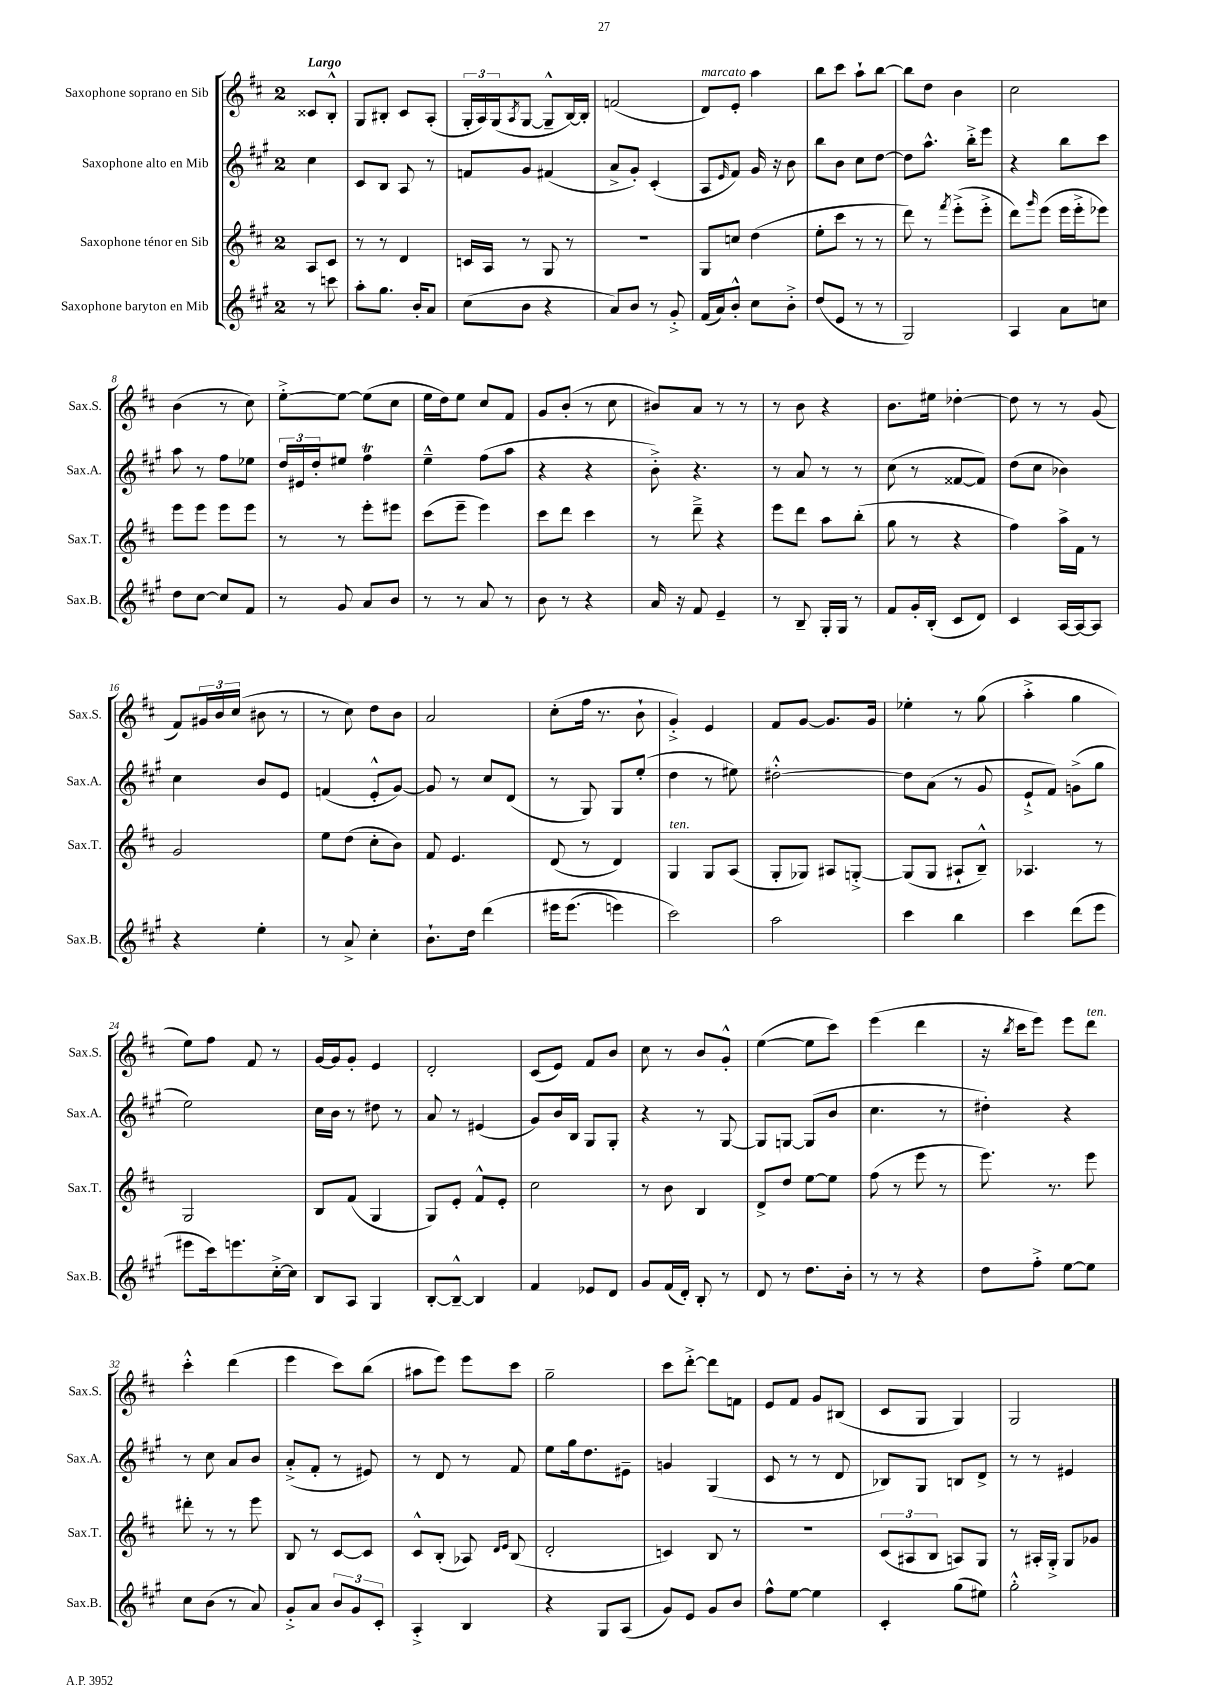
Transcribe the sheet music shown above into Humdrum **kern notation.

**kern	**kern	**kern	**kern
*staff4	*staff3	*staff2	*staff1
*clefG2	*clefG2	*clefG2	*clefG2
*k[f#c#g#]	*k[f#c#]	*k[f#c#g#]	*k[f#c#]
*M2/4	*M2/4	*M2/4	*M2/4
8r	8A	4cc#	8c##
8ccc	8c#	.	8B'^^
=	=	=	=
8aa'	8r	8c#	8G
8.gg#	8r	8B	8B#'
.	4d	8A	8c#
16b'	.	.	.
8a	.	8r	(8A'
=	=	=	=
(8cc#	16c	8f	24G'
.	.	.	24A)
.	16A	.	.
.	.	.	(24G
.	.	.	8qA
8b	8r	8g#	[8G
4r	8G	(4f#	8G~^^]
.	8r	.	[16B)
.	.	.	16B']
=	=	=	=
8a)	2r	8a^	(2f
8b	.	8g#')	.
8r	.	(4c#'	.
8g#'^	.	.	.
=	=	=	=
(16f#	8G	8A	8d)
16a)	.	.	.
.	.	16qqe	.
8b'^^	8cc	8f#)	8e'
8cc#	(4dd	16g#	4aa
.	.	16r	.
8b'^	.	8b	.
=	=	=	=
(8dd	8ee'	8bb	8bb
8e	8ccc#	8b	8ccc#
8r	8r	8cc#	8aa`
8r	8r	[8dd	[8bb
=	=	=	=
2G#)	8ddd)	8dd]	8bb]
.	8r	8.aa^^	8dd
.	8qfff#	.	.
.	(8eee'^	.	4b
.	.	16bb'^	.
.	8eee'^	8eee	.
=	=	=	=
4A	8ddd)	4r	2cc#
.	16qqggg	.	.
.	(8eee	.	.
8a	16eee	8bb	.
.	16eee'^	.	.
8cc	8eee-)	8ccc#	.
=	=	=	=
8dd	8eee	8aa	(4b
[8cc#	8eee	8r	.
8cc#]	8eee	8ff#	8r
8f#	8eee	8ee-	8cc#)
=	=	=	=
8r	8r	24dd	[8ee'^
.	.	24e#	.
.	.	24dd'	.
8g#	8r	8ee#	8ee_
8a	8eee'	4ff#	(8ee]
8b	8eee#	.	8cc#
=	=	=	=
8r	(8ccc#	4ee~^^	16ee
.	.	.	16dd)
8r	8eee~	.	8ee
8a	4eee)	(8ff#	8cc#
8r	.	8aa	8f#
=	=	=	=
8b	8ccc#	4r	8g
8r	8ddd	.	(8b'
4r	4ccc#	4r	8r
.	.	.	8cc#
=	=	=	=
16a	8r	8b'^)	8b#)
16r	.	.	.
8f#	8ddd~^	4.r	8a
4e~	4r	.	8r
.	.	.	8r
=	=	=	=
8r	8eee	8r	8r
8B~	8ddd	8a	8b
16G#'	8aa	8r	4r
16G#	.	.	.
8r	(8bb'	8r	.
=	=	=	=
8f#	8gg	(8cc#	8.b
16g#'	8r	8r	.
(16B'	.	.	16ee#
8c#	4r	[8f##	[4dd-'
8d)	.	8f##])	.
=	=	=	=
4c#	4ff#)	(8dd	8dd-]
.	.	8cc#	8r
[16A	16aa^	4b-)	8r
16A_	16f#	.	.
8A]	8r	.	(8g
=	=	=	=
4r	2g	4cc#	8f#)
.	.	.	24g#
.	.	.	24b
.	.	.	(24cc#
4ee'	.	8b	8b#
.	.	8e	8r
=	=	=	=
8r	8ee	(4f	8r
8a^	(8dd	.	8cc#)
4cc#'	8cc#'	8e'^^	8dd
.	8b)	[8g#)	8b
=	=	=	=
8.b`	8f#	8g#]	2a
.	4.e	8r	.
16dd	.	.	.
&(4ddd	.	8cc#	.
.	.	(8d	.
=	=	=	=
16eee#	(8d	8r	(8cc#'
(8.eee#	.	.	.
.	8r	8G#)	16ff#
.	.	.	8.r
4eee)	4d)	8G#	.
.	.	(8ee'	8b`
=	=	=	=
2ccc#&)	4G	4dd	4g'^)
.	8G	8r	4e
.	(8A	8ee#)	.
=	=	=	=
2aa	8G'	[2dd#'^^	8f#
.	8G-)	.	[8g
.	8A#	.	8.g]
.	[8G'^	.	.
.	.	.	16g
=	=	=	=
4ccc#	(8G]	8dd#]	4ee-'
.	8G	(8a	.
4bb	8A#`	8r	8r
.	8B~^^)	8g#	(8gg
=	=	=	=
4ccc#	4.A-	8e`^	4aa'^
.	.	8f#)	.
(8ddd	.	(8g^	4gg
8eee	8r	8gg#	.
=	=	=	=
8eee#	2G	2ee)	8ee)
16ccc#)	.	.	8ff#
8.eee	.	.	.
.	.	.	8f#
[16cc#'^	.	.	8r
16cc#]	.	.	.
=	=	=	=
8B	8B	16cc#	[16g
.	.	16b	16g]
8A	(8f#	8r	8g'
4G#	4G	8dd#	4e
.	.	8r	.
=	=	=	=
[8B'	8G)	8a	2d'
8B~^^_	8e'	8r	.
4B]	8f#^^	(4e#	.
.	8e'	.	.
=	=	=	=
4f#	2cc#	8g#)	(8c#
.	.	16b	8e)
.	.	16B	.
8e-	.	8G#	8f#
8d	.	8G#'	8b
=	=	=	=
8g#	8r	4r	8cc#
(16f#	8b	.	8r
16d')	.	.	.
8B'	4B	8r	8b
8r	.	[8G#	8g'^^
=	=	=	=
8d	8d^	8G#]	([4ee
8r	8dd	[8G	.
8.dd	[8ee	(8G]	8ee]
.	8ee]	8b	8ccc#)
16b'	.	.	.
=	=	=	=
8r	(8ff#	4.cc#	(4eee
8r	8r	.	.
4r	8eee	.	4ddd
.	8r	8r	.
=	=	=	=
8dd	8.eee)	4dd#')	16r
.	.	.	8qbb
.	.	.	16ccc#
8ff#'^	.	.	8eee)
.	8.r	.	.
[8ee	.	4r	8eee
8ee]	8eee	.	8ddd
=	=	=	=
8cc#	8ddd#'	8r	4ccc#'^^
(8b	8r	8cc#	.
8r	8r	8a	(4ddd
8a)	8eee	8b	.
=	=	=	=
8g#'^	8B	(8a'^	4eee
8a	8r	8f#'	.
12b	[8c#	8r	8ccc#)
12g#	.	.	.
.	8c#]	8e#)	(8bb
12c#'	.	.	.
=	=	=	=
4A'^	8c#^^	8r	8aa#
.	(8B'	8d	8eee)
4B	8A-)	8r	8eee
.	16qqd	.	.
.	16qqe	.	.
.	(8B	8f#	8ccc#
=	=	=	=
4r	2d'	8ee	2gg~
.	.	16gg#	.
.	.	8.dd	.
8G#	.	.	.
(8A	.	8e#~	.
=	=	=	=
8g#)	4c)	4g	8ccc#
8e	.	.	[8ddd'^
8g#	8B	(4G#	8ddd]
8b	8r	.	8f
=	=	=	=
8ff#^^	2r	8c#	8e
[8ee	.	8r	8f#
4ee]	.	8r	8g
.	.	8d	(8B#
=	=	=	=
4c#'	(12c#	8B-)	8c#
.	12A#	.	.
.	.	8G#	8G
.	12B	.	.
(8gg#	8A)	8B	4G)
8ee#)	8G	8d^	.
=	=	=	=
2gg#'^^	8r	8r	2G
.	16A#'	8r	.
.	16G'^	.	.
.	8G	4e#	.
.	8g-	.	.
==	==	==	==
*-	*-	*-	*-
